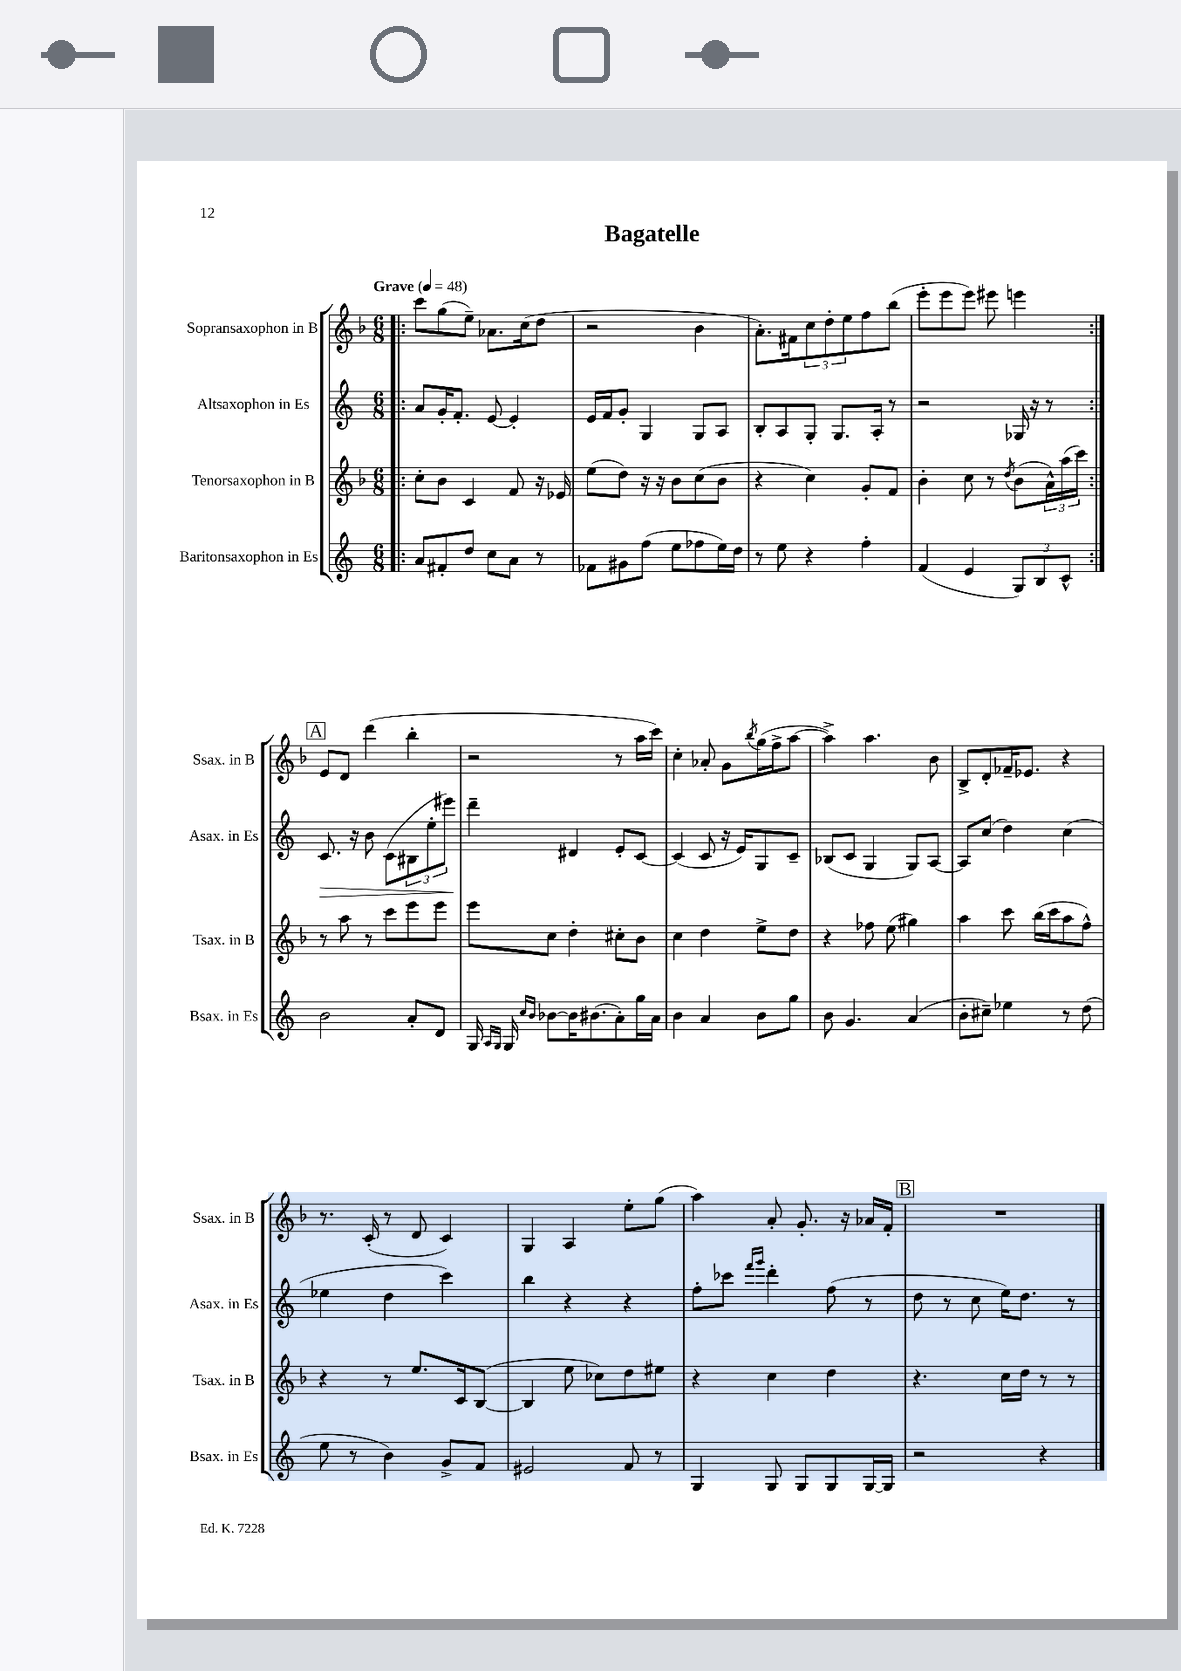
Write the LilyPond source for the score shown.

\header { title = "Bagatelle" }
<<
\new StaffGroup <<
\new Staff = "s0" \with { instrumentName = "Sopransaxophon in B" shortInstrumentName = "Ssax. in B" } {
    \clef treble \key f \major \numericTimeSignature \time 6/8 \tempo "Grave" 4 = 48
    \repeat volta 2 { \bar ".|:" c'''8 g''8( e''8--) aes'8. c''16( d''8 |
    r2 bes'4 |
    a'8.-.) fis'16 \tuplet 3/2 { c''8 d''8-. e''8 } f''8 bes''8( |
    e'''8-. e'''8 e'''8) eis'''8 e'''4 | }
    \mark \markup { \box "A" } e'8 d'8 d'''4( bes''4-. |
    r2 r8 a''16 c'''16) |
    c''4-. aes'8-. g'8 \acciaccatura { bes''8 } g''16( f''16-> a''8~ |
    a''4->) a''4. bes'8 |
    bes8-> d'8-. fes'16-- ees'8. r4 |
    r8. c'16-.( r8 d'8 c'4) |
    g4 a4 e''8-. g''8( |
    a''4) a'8-. g'8.-. r16 aes'16 f'16-. |
    \mark \markup { \box "B" } R2. \bar "|." |
}
\new Staff = "s1" \with { instrumentName = "Altsaxophon in Es" shortInstrumentName = "Asax. in Es" } {
    \clef treble \key c \major \numericTimeSignature \time 6/8
    \repeat volta 2 { \bar ".|:" a'8 g'16-. f'8.-. e'8~ e'4-. |
    e'16 f'16 g'8-. g4 g8 a8 |
    b8-. a8 g8-. g8. a16-. r8 |
    r2 ges16 r16 r8 | }
    \mark \markup { \box "A" } c'8.\> r16 b'8 c'8( \tuplet 3/2 { bis8 e''8-. eis'''8\!) } |
    d'''4-- dis'4 e'8-. c'8~ |
    c'4( c'8 r16 e'16) g8 c'8-- |
    bes8( c'8 g4 g8) a8~ |
    a8 c''8( d''4) c''4( |
    ees''4 d''4 c'''4) |
    b''4 r4 r4 |
    f''8-. ces'''8 \grace { f'''16 g'''16 } d'''4-. f''8( r8 |
    \mark \markup { \box "B" } d''8 r8 c''8 e''16) d''8. r8 \bar "|." |
}
\new Staff = "s2" \with { instrumentName = "Tenorsaxophon in B" shortInstrumentName = "Tsax. in B" } {
    \clef treble \key f \major \numericTimeSignature \time 6/8
    \repeat volta 2 { \bar ".|:" c''8-. bes'8 c'4 f'8 r16 ees'16 |
    e''8( d''8) r16 r16 bes'8 c''8( bes'8 |
    r4 c''4) g'8-. f'8 |
    bes'4-. c''8 r8 \acciaccatura { d''8 } bes'8( \tuplet 3/2 { a'16-^) a''16( c'''16) } | }
    \mark \markup { \box "A" } r8 a''8 r8 c'''8 e'''8 e'''8 |
    e'''8 c''8 d''4-. cis''8-. bes'8 |
    c''4 d''4 e''8-> d''8 |
    r4 fes''8 e''8( gis''4) |
    a''4 c'''8 bes''16( c'''16 a''8 f''8-^) |
    r4 r8 e''8. c'16 bes8~( |
    bes4 e''8 ces''8) d''8 eis''8 |
    r4 c''4 d''4 |
    \mark \markup { \box "B" } r4. c''16 d''16 r8 r8 \bar "|." |
}
\new Staff = "s3" \with { instrumentName = "Baritonsaxophon in Es" shortInstrumentName = "Bsax. in Es" } {
    \clef treble \key c \major \numericTimeSignature \time 6/8
    \repeat volta 2 { \bar ".|:" a'8 fis'8-. d''8 c''8 a'8 r8 |
    fes'8 gis'8 f''8( e''8 fes''8 e''16) d''16 |
    r8 e''8 r4 f''4-. |
    f'4( e'4 \tuplet 3/2 { g8) b8 c'8-^ } | }
    \mark \markup { \box "A" } b'2 a'8-. d'8 |
    g16 \grace { a16 g16 } g16 \grace { c''16 b'16 } bes'8~ bes'16 bis'8.( a'8-.) g''16 a'16 |
    b'4 a'4 b'8 g''8 |
    b'8 g'4. a'4( |
    b'8-. cis''8--) ees''4 r8 d''8( |
    e''8 r8 b'4) g'8-> f'8 |
    eis'2 f'8 r8 |
    g4 g8 g8 g8 g16~ g16 |
    \mark \markup { \box "B" } r2 r4 \bar "|." |
}
>>
>>
\layout { \context { \Score \remove "Bar_number_engraver" } }
